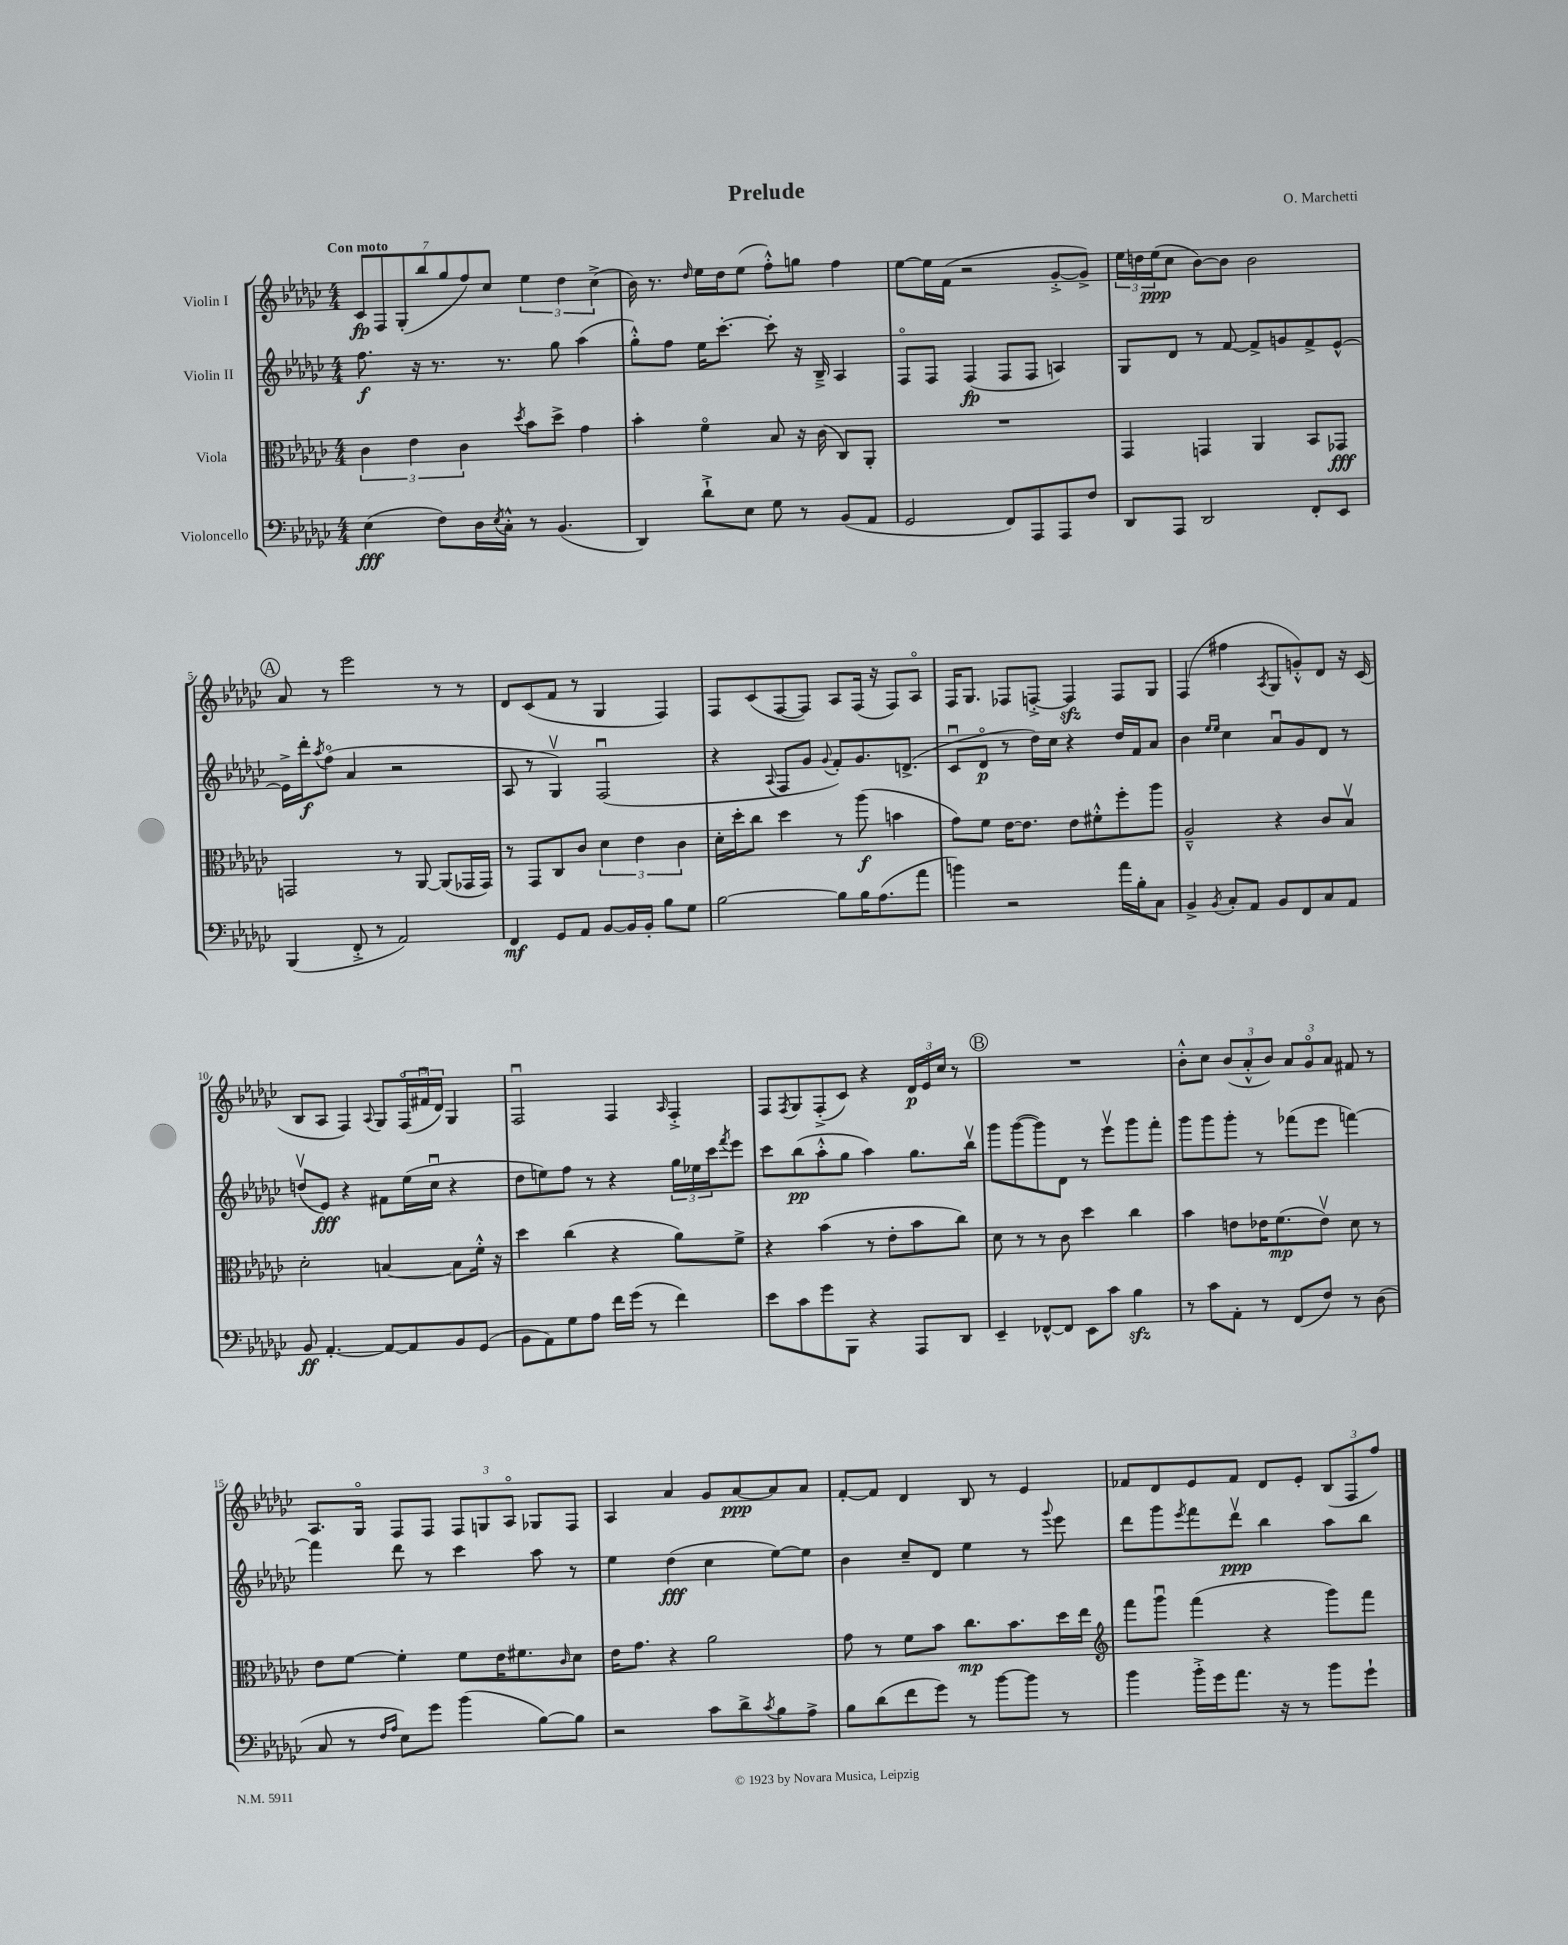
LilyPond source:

\header { title = "Prelude" composer = "O. Marchetti" }
<<
\new StaffGroup <<
\new Staff = "s0" \with { instrumentName = "Violin I" } {
    \clef treble \key ges \major \numericTimeSignature \time 4/4 \tempo "Con moto"
    \tuplet 7/4 { ces'8\fp f8 ges8-.( bes''8 ges''8 f''8) ces''8 } \tuplet 3/2 { ees''4 des''4 ces''4->( } |
    bes'16) r8. \grace { des''16 } ees''16 des''16 ees''8( f''8-.-^) g''8 f''4 |
    ees''8~ ees''16 f'16( r2 ges'8~-.-> ges'8->) |
    \tuplet 3/2 { ees''16 d''16 ees''16\ppp( } ces''8 bes'8~) bes'8 bes'2 |
    \mark \markup { \circle "A" } aes'8 r8 ees'''2 r8 r8 |
    des'8 ces'8( f'8 r8 ges4 f4) |
    f8 ces'8( f8~ f8) aes8 f16( r16 f8) aes8\flageolet |
    f16 ges8. fes8 f8~-.-> f4\sfz f8 ges8 |
    f4( fis''4 \acciaccatura { aes8 } ges8 g'8-.-^) des'8 r16 ces'16( |
    bes8 aes8 f4) \appoggiatura { aes8 } ges8 \tuplet 3/2 { f16\flageolet( fis'16\downbow des'16) } ges4 |
    f2\downbow f4 \grace { aes16 } f4-.-> |
    f8 \acciaccatura { f8 } ges8 f8-.->( ces'8) r4 \tuplet 3/2 { des'16\p ees'16 ces''16 } r8 |
    \mark \markup { \circle "B" } R1 |
    bes'8-.-^ ces''8 \tuplet 3/2 { bes'8( aes'8-.-^ bes'8) } \tuplet 3/2 { aes'8 ges'8\flageolet aes'8 } fis'8 r8 |
    aes8. ges16\flageolet f8 f8 \tuplet 3/2 { f8 g8 aes8\flageolet } ges8 f8 |
    aes4 aes'4 ges'8 aes'8~\ppp aes'8 aes'8 |
    f'8~-. f'8 des'4 bes8 r8 ees'4 |
    fes'8 des'8 ees'8 fes'8 des'8 ees'8-. \tuplet 3/2 { bes8( f8 f''8) } \bar "|." |
}
\new Staff = "s1" \with { instrumentName = "Violin II" } {
    \clef treble \key ges \major \numericTimeSignature \time 4/4
    f''8.\f r16 r8. r8. ges''8 aes''4( |
    ges''8-.-^) f''8 ees''16 ces'''8.~-. ces'''8-. r16 bes16---> aes4 |
    f8\flageolet f8 f4\fp( f8 f8 a4) |
    ges8 des'8 r8 f'8~ f'8-> g'8 f'8-> ees'8~-^ |
    \mark \markup { \circle "A" } ees'16-> des'''16-.\f \acciaccatura { aes''8 } f''8\flageolet( aes'4 r2 |
    aes8 r8 ges4\upbow) f2\downbow( |
    r4 \appoggiatura { aes8 } f8 ges'8 \appoggiatura { ges'8 } f'8-.) ges'8. d'8.->( |
    ces'8\downbow des'8\flageolet\p r8 des''16) ces''16 r4 des''16 f'16 aes'8 |
    bes'4 \grace { ees''16 ees''16 } ces''4 aes'8\downbow ges'8 des'8 r8 |
    d''8\upbow( ees'8\fff) r4 fis'8 ees''16( ces''16\downbow r4 |
    des''8 e''8) f''8 r8 r4 \tuplet 3/2 { ges''16 ees''16 ces'''16 } \acciaccatura { f'''8 } ees'''8 |
    ces'''8 bes''8\pp( aes''8-.-^ ges''8 aes''4) ges''8. bes''16\upbow |
    \mark \markup { \circle "B" } ges'''8 ges'''8~( ges'''8) des'8 r8 ees'''8\upbow ges'''8 f'''8-. |
    ges'''8 ges'''8 ges'''8-. r8 fes'''8( ees'''8 f'''4~) |
    f'''4 des'''8 r8 ces'''4 aes''8 r8 |
    ees''4 des''4\fff( ces''4 ees''8~) ees''8 |
    bes'4 ces''8-- des'8 ees''4 r8 \appoggiatura { ges'''8 } ees'''8 |
    des'''8 ges'''8 \acciaccatura { ees'''8 } f'''8 des'''8\upbow\ppp bes''4 aes''8 bes''8 \bar "|." |
}
\new Staff = "s2" \with { instrumentName = "Viola" } {
    \clef alto \key ges \major \numericTimeSignature \time 4/4
    \tuplet 3/2 { ces'4 ees'4 ces'4 } \acciaccatura { des''8 } bes'8 des''8-> ges'4 |
    bes'4-. f'4\flageolet bes8 r16 ces'16( ces8) aes,8-. |
    R1 |
    ges,4 g,4 aes,4 bes,8 ges,8\fff |
    \mark \markup { \circle "A" } g,2 r8 aes,8~ aes,8( ges,16 ges,16) |
    r8 ges,8 ces8 ces'8 \tuplet 3/2 { des'4 ees'4 ces'4 } |
    des'16-. des''16-. ces''8 des''4 r8 aes''8\f( b'4 |
    ges'8) f'8 ees'16~ ees'8. ees'8 fis'8-.-^ f''8-. aes''8 |
    aes2---^ r4 ces'8 bes8\upbow |
    des'2-. b4~ b8 f'16-.-^ r16 |
    des''4 ces''4( r4 aes'8) f'8-> |
    r4 bes'4( r8 ees'8-. bes'8 ces''8) |
    \mark \markup { \circle "B" } des'8 r8 r8 ces'8 des''4 ces''4 |
    bes'4 e'8 ees'16 f'8.\mp( ees'8\upbow) des'8 r8 |
    ees'8 f'8~ f'4-. f'8 ees'16 fis'8. \grace { ces'16 } des'8 |
    ees'16 ges'8. r4 aes'2 |
    ges'8 r8 f'8 bes'8 ces''8.\mp bes'8. des''16 ees''16 |
    \clef treble f'''8 ges'''8\downbow f'''4( r4 ges'''8) f'''8 \bar "|." |
}
\new Staff = "s3" \with { instrumentName = "Violoncello" } {
    \clef bass \key ges \major \numericTimeSignature \time 4/4
    ees4\fff( f8) des16 \acciaccatura { ees8 } ces16-.-^ r8 bes,4.( |
    des,4) des'8-!-> ees8 ges8 r8 bes,8( aes,8 |
    ges,2 f,8) aes,,8 aes,,8 f8 |
    des,8 aes,,8 des,2 f,8-. ees,8 |
    \mark \markup { \circle "A" } bes,,4( f,8-.-> r8 aes,2) |
    f,4\mf ges,8 aes,8 bes,8~ bes,16 bes,16-. bes8 ges8 |
    bes2~ bes8 bes16 aes8.( aes'8 |
    b'4) r2 aes'16 bes16-. ces8 |
    bes,4-> \acciaccatura { bes,8 } ces8-. aes,8 bes,8 f,8 ces8 aes,8 |
    bes,8\ff aes,4.~-. aes,8~ aes,8 bes,8 ges,8( |
    bes,8 aes,8) ges8 aes8 f'16 ges'16( r8 f'4) |
    ees'8 ces'8 ges'8 bes,,8 r4 aes,,8 des,8 |
    \mark \markup { \circle "B" } ees,4-- fes,8~-^ fes,8 ees,8 ces'8 bes4\sfz |
    r8 ces'8 aes,8-. r8 f,8( f8) r8 des8( |
    ces8 r8 \grace { f16 aes16 } ees8) ges'8 bes'4( bes8~) bes8 |
    r2 ces'8 des'8-> \acciaccatura { ces'8 } bes8 aes8-> |
    bes8 des'8( f'8 ges'8) r8 bes'8~ bes'8 r8 |
    bes'4 bes'16-.-> ges'16 aes'8. r16 r8 bes'8 ges'8-! \bar "|." |
}
>>
>>
